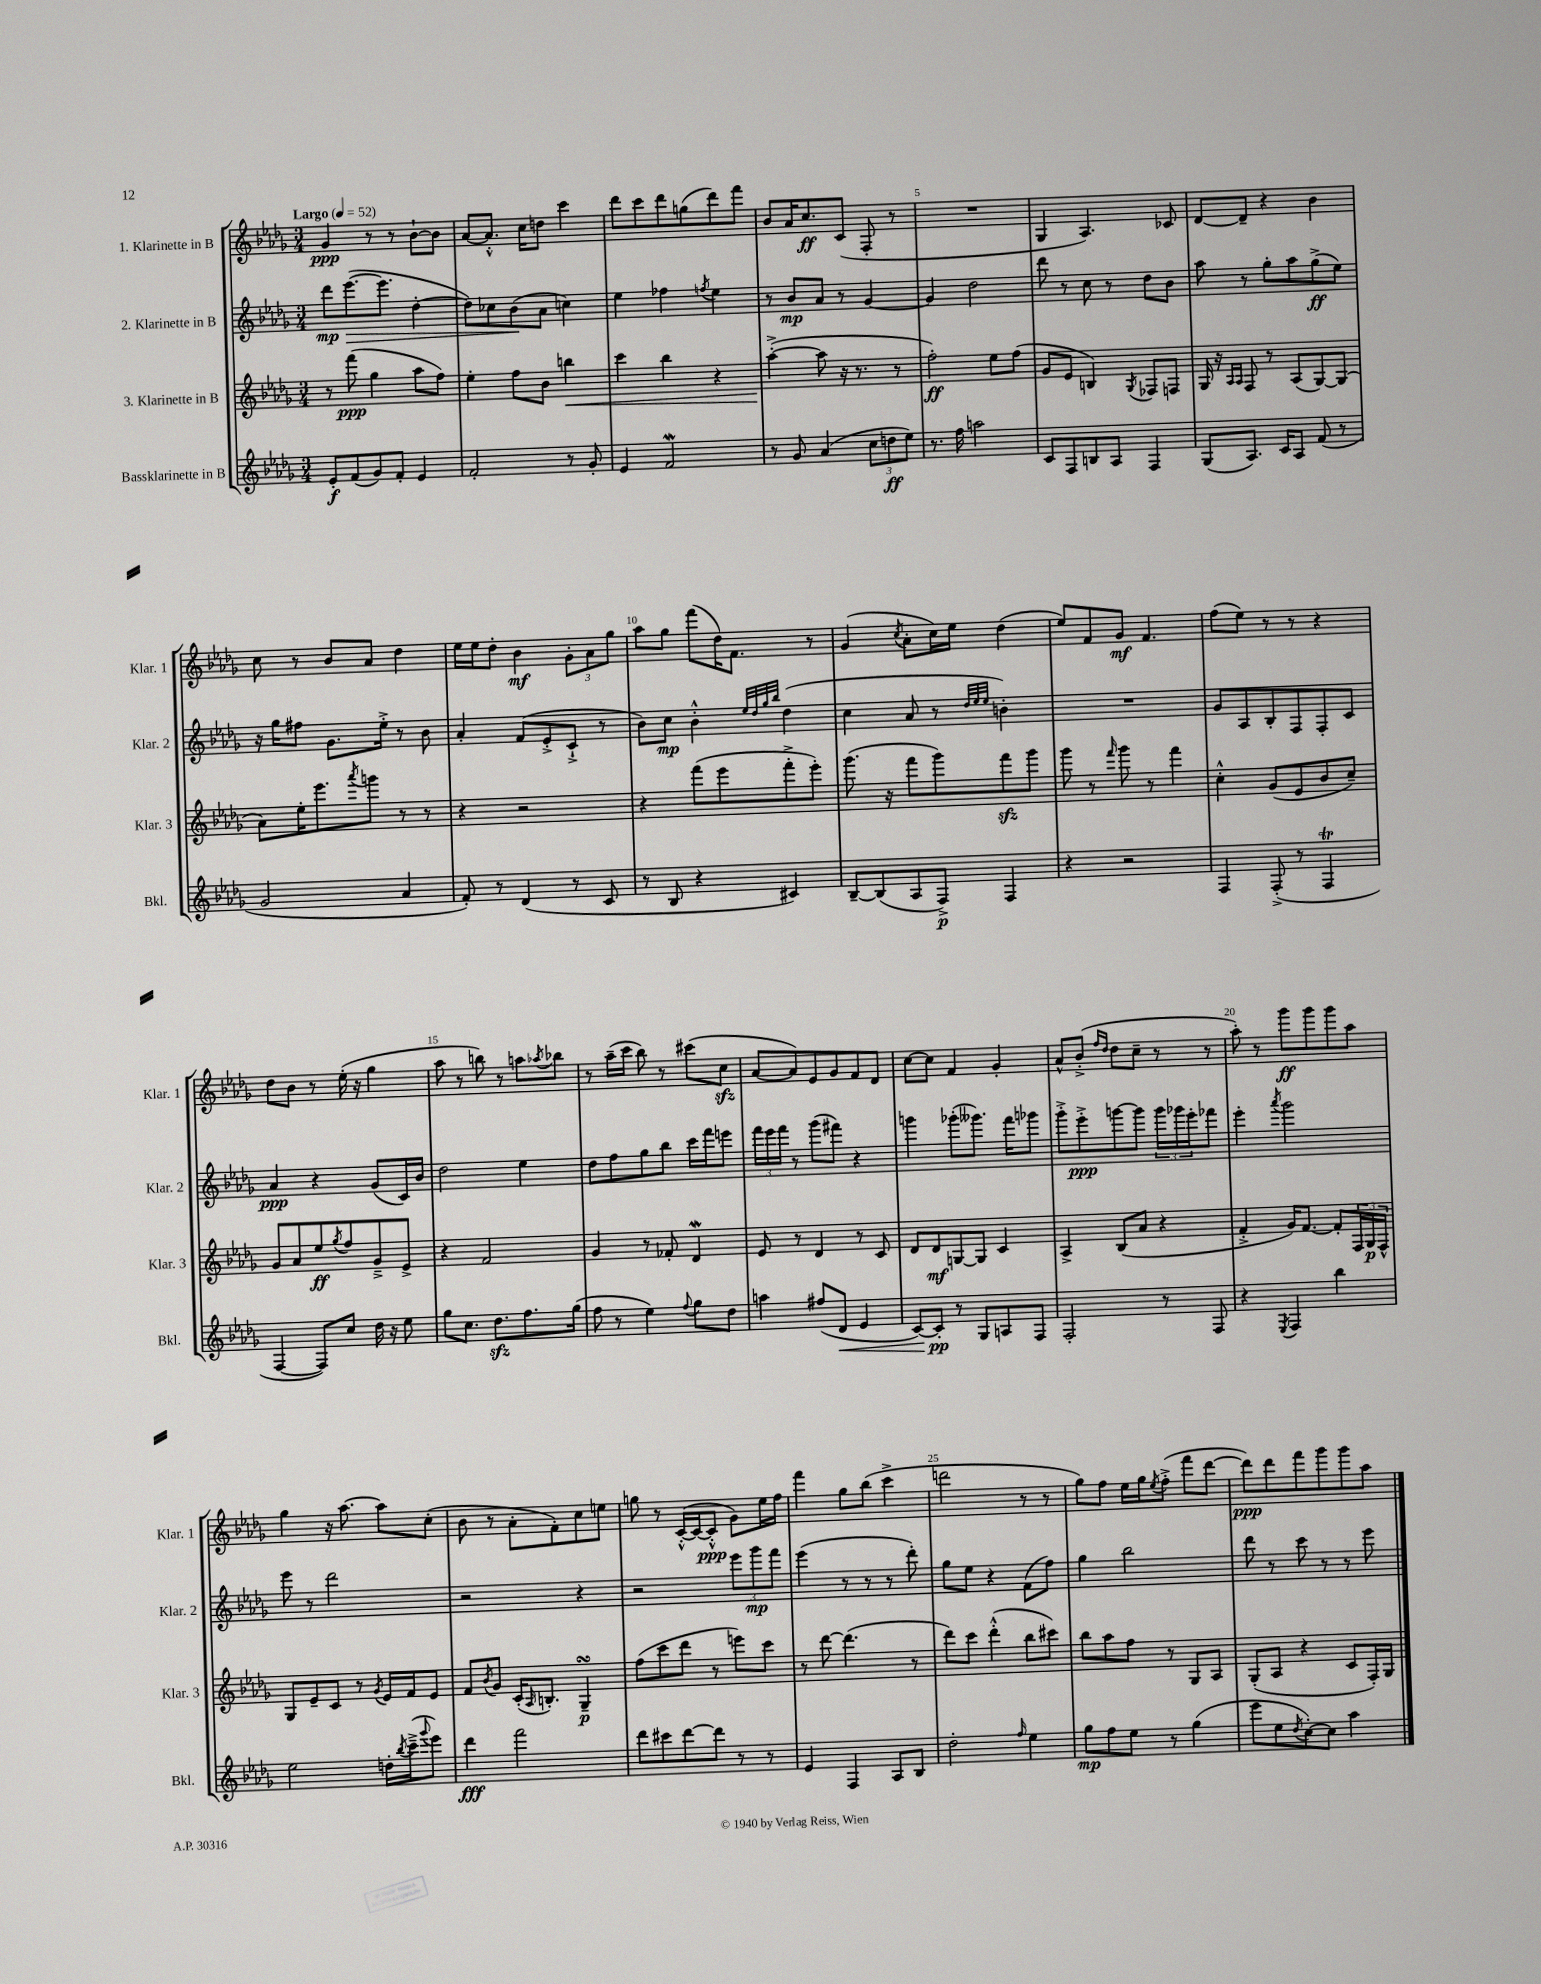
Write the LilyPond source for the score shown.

<<
\new StaffGroup <<
\new Staff = "s0" \with { instrumentName = "1. Klarinette in B" shortInstrumentName = "Klar. 1" } {
    \clef treble \key des \major \numericTimeSignature \time 3/4 \tempo "Largo" 4 = 52
    ges'4\ppp r8 r8 bes'8~-! bes'8 |
    aes'8~ aes'8.-.-^ c''16 d''8 c'''4 |
    des'''8 c'''8 des'''8 g''8( des'''8) f'''8 |
    bes'8 aes'16 c''8.\ff c'8( f8-. r8 |
    R2. |
    ges4 aes4.) ces'8 |
    des'8~ des'8-- r4 bes'4 |
    c''8 r8 bes'8 aes'8 des''4 |
    ees''16 ees''16 des''8-. bes'4\mf \tuplet 3/2 { ges'8-. aes'8 ges''8 } |
    aes''8 ges''8 f'''8( des''16) f'8. r8 |
    ges'4( \acciaccatura { c''8 } aes'8-. c''16) ees''16 des''4( |
    ees''8) f'8 ges'8\mf f'4. |
    f''8( ees''8) r8 r8 r4 |
    des''8 bes'8 r8 ees''16-.( r16 ges''4 |
    aes''8 r8 b''8) r8 a''8 \acciaccatura { aes''8 } bes''8 |
    r8 aes''16--( c'''16 bes''8) r8 cis'''8( c''8\sfz |
    aes'8~ aes'8) ees'8 ges'8 f'8 des'8 |
    c''8~ c''8 f'4 ges'4-. |
    aes'8-^ bes'8-.->( \grace { f''16 des''16 } des''8 c''8-- r8 r8 |
    aes''8-.) r8 ges'''8\ff ges'''8 ges'''8 aes''8 |
    ges''4 r16 aes''8.~ aes''8 c''8-.( |
    bes'8 r8 aes'8-. f'8-.) c''8 e''8 |
    g''8 r8 c'16~-.-^( c'16~ c'8-.-^\ppp ges'8) ees''16 f''16 |
    f'''4 ges''8 bes''8( c'''4-> |
    d'''2 r8 r8 |
    ges''8) f''8 ees''16 ges''16 \acciaccatura { ees''8 } f''8-.->( f'''8 des'''8~ |
    des'''8\ppp) des'''8 f'''8 ges'''8 ges'''8 aes''8 \bar "|." |
}
\new Staff = "s1" \with { instrumentName = "2. Klarinette in B" shortInstrumentName = "Klar. 2" } {
    \clef treble \key des \major \numericTimeSignature \time 3/4
    des'''8\mp ees'''8.~\>( ees'''8. des''4~-. |
    des''8) ces''8 bes'8\!( aes'8 c''4) |
    ees''4 fes''4 \acciaccatura { f''8 } ees''4 |
    r8 bes'8\mp aes'8 r8 ges'4~ |
    ges'4 des''2 |
    des'''8 r8 c''8 r8 des''8 bes'8 |
    aes''8 r8 ges''8-. aes''8 ges''8->\ff( ees''8) |
    r16 ges''16 fis''8 ges'8. ees''16-.-> r8 bes'8 |
    aes'4-. f'8( ees'8-.-> c'8-!-> r8 |
    bes'8) c''8\mp bes'4-.-^ \grace { ees''32 des''32 ges''32 bes''32 } des''4( |
    c''4 aes'8 r8 \grace { des''32 ees''32 ees''32 } b'4-.) |
    R2. |
    ges'8 aes8 bes8-. f8 f8-. c'8 |
    aes'4\ppp r4 ges'8( c'16) bes'16 |
    des''2 ees''4 |
    des''8 f''8 ges''8 bes''8 c'''16 f'''16 e'''8 |
    \tuplet 3/2 { f'''16 ees'''16 f'''16 } r8 ges'''8( fis'''8) r4 |
    g'''4 ges'''8-.( geses'''8.) f'''16 ges'''8 |
    ges'''8-.-> ees'''8-.->\ppp g'''8~ g'''8 \tuplet 3/2 { g'''16 ges'''16 ees'''16-. } fes'''8 |
    ees'''4-. \acciaccatura { aes'''8 } ges'''2 |
    ees'''8 r8 des'''2 |
    r2 r4 |
    r2 \tuplet 3/2 { ees'''8 ges'''8\mp f'''8 } |
    ees'''4( r8 r8 r8 des'''8-.) |
    ges''8 ees''8 r4 f'8( f''8) |
    ges''4 bes''2 |
    des'''8 r8 c'''8 r8 r8 ees'''8 \bar "|." |
}
\new Staff = "s2" \with { instrumentName = "3. Klarinette in B" shortInstrumentName = "Klar. 3" } {
    \clef treble \key des \major \numericTimeSignature \time 3/4
    r8 f'''8\ppp( ges''4 aes''8 f''8) |
    ees''4-. f''8 bes'8 b''4\< |
    c'''4 bes''4 r4 |
    aes''4~-.->\!( aes''8 r16 r8. r8 |
    f''2-.\ff) ees''8 f''8( |
    ges'8 ees'8 b4) \acciaccatura { ges8 } fes8 f8 |
    ges16 r16 \grace { aes16 aes16 } f8 r8 aes8( ges8~) ges8( |
    aes'8) ees''16-. ees'''8. \acciaccatura { aes'''8 } g'''8 r8 r8 |
    r4 r2 |
    r4 f'''8( ees'''8 f'''8-.-> ees'''8-.) |
    ges'''8.( r16 f'''8 ges'''8) f'''8\sfz ges'''8 |
    ges'''8 r8 \grace { f'''16 } ges'''8 r8 f'''4 |
    c''4-.-^ ges'8( ees'8 bes'8 c''8--) |
    ges'8 aes'8 ees''8\ff \acciaccatura { ges''8 } f''8 ges'8---> ees'8-> |
    r4 f'2 |
    ges'4 r8 fes'8-. des'4\mordent |
    ees'8 r8 des'4 r8 c'8 |
    des'8 des'8\mf g8~ g8 c'4 |
    aes4-> bes8( aes'8 r4 |
    f'4-.-> ges'16) f'8.~ f'8-. \tuplet 3/2 { f16 ges16\p f16-^ } |
    ges8 ees'8-- c'8 r8 \acciaccatura { ges'8 } ees'16 f'16 ees'8 |
    f'8 \acciaccatura { bes'8 } ges'8 c'16-.( \grace { aes16 } b8.-.) ges4--\turn\p |
    f''8( c'''8 des'''8 r8 e'''8) c'''8 |
    r8 des'''8~ des'''4.( r8 |
    des'''8) c'''8 des'''4-.-^( bes''8 cis'''8) |
    bes''8 aes''8 f''8 r8 ges8 aes8 |
    ges8-.( aes8 r4 c'8 f16-.) ges16 \bar "|." |
}
\new Staff = "s3" \with { instrumentName = "Bassklarinette in B" shortInstrumentName = "Bkl." } {
    \clef treble \key des \major \numericTimeSignature \time 3/4
    ees'8-.\f f'8( ges'8) f'8-. ees'4 |
    f'2-. r8 ges'8-. |
    ees'4 f'2\mordent |
    r8 ges'8 aes'4( \tuplet 3/2 { c''8 d''8\ff ees''8) } |
    r8. f''16 a''2 |
    c'8 f8 b8 aes8 f4 |
    ges8( aes8.) c'16 aes8 f'8( r8 |
    ges'2 aes'4 |
    f'8-.) r8 des'4( r8 c'8 |
    r8 bes8 r4 cis'4) |
    bes8~-- bes8( aes8 f8->\p) f4 |
    r4 r2 |
    f4 f8-.->( r8 f4\trill |
    f4~ f8) c''8 des''16 r16 ees''8 |
    ges''8 c''8. des''8.\sfz f''8. ges''16( |
    f''8 r8 ees''4) \appoggiatura { f''8 } ges''8 des''8 |
    a''4 fis''8( des'8\< ees'4 |
    c'8~) c'8-.\pp\! r8 ges8 a8 f8 |
    f2-. r8 f8 |
    r4 \acciaccatura { ees8 } f4 bes''4 |
    ees''2 d''16-. \acciaccatura { bes''8 } c'''16--->( \appoggiatura { ges'''8 } ees'''8) |
    des'''4\fff f'''2 |
    des'''8 cis'''8 des'''8~ des'''8 r8 r8 |
    ees'4 f4 aes8 bes8 |
    des''2-. \grace { f''16 } ees''4 |
    ges''8\mp f''8 ees''8 r8 ges''4( |
    ees'''8 ees''8 \acciaccatura { des''8 } c''8~-.) c''8 aes''4 \bar "|." |
}
>>
>>
\layout { \context { \Score \override BarNumber.break-visibility = ##(#f #t #t) barNumberVisibility = #(every-nth-bar-number-visible 5) } }
